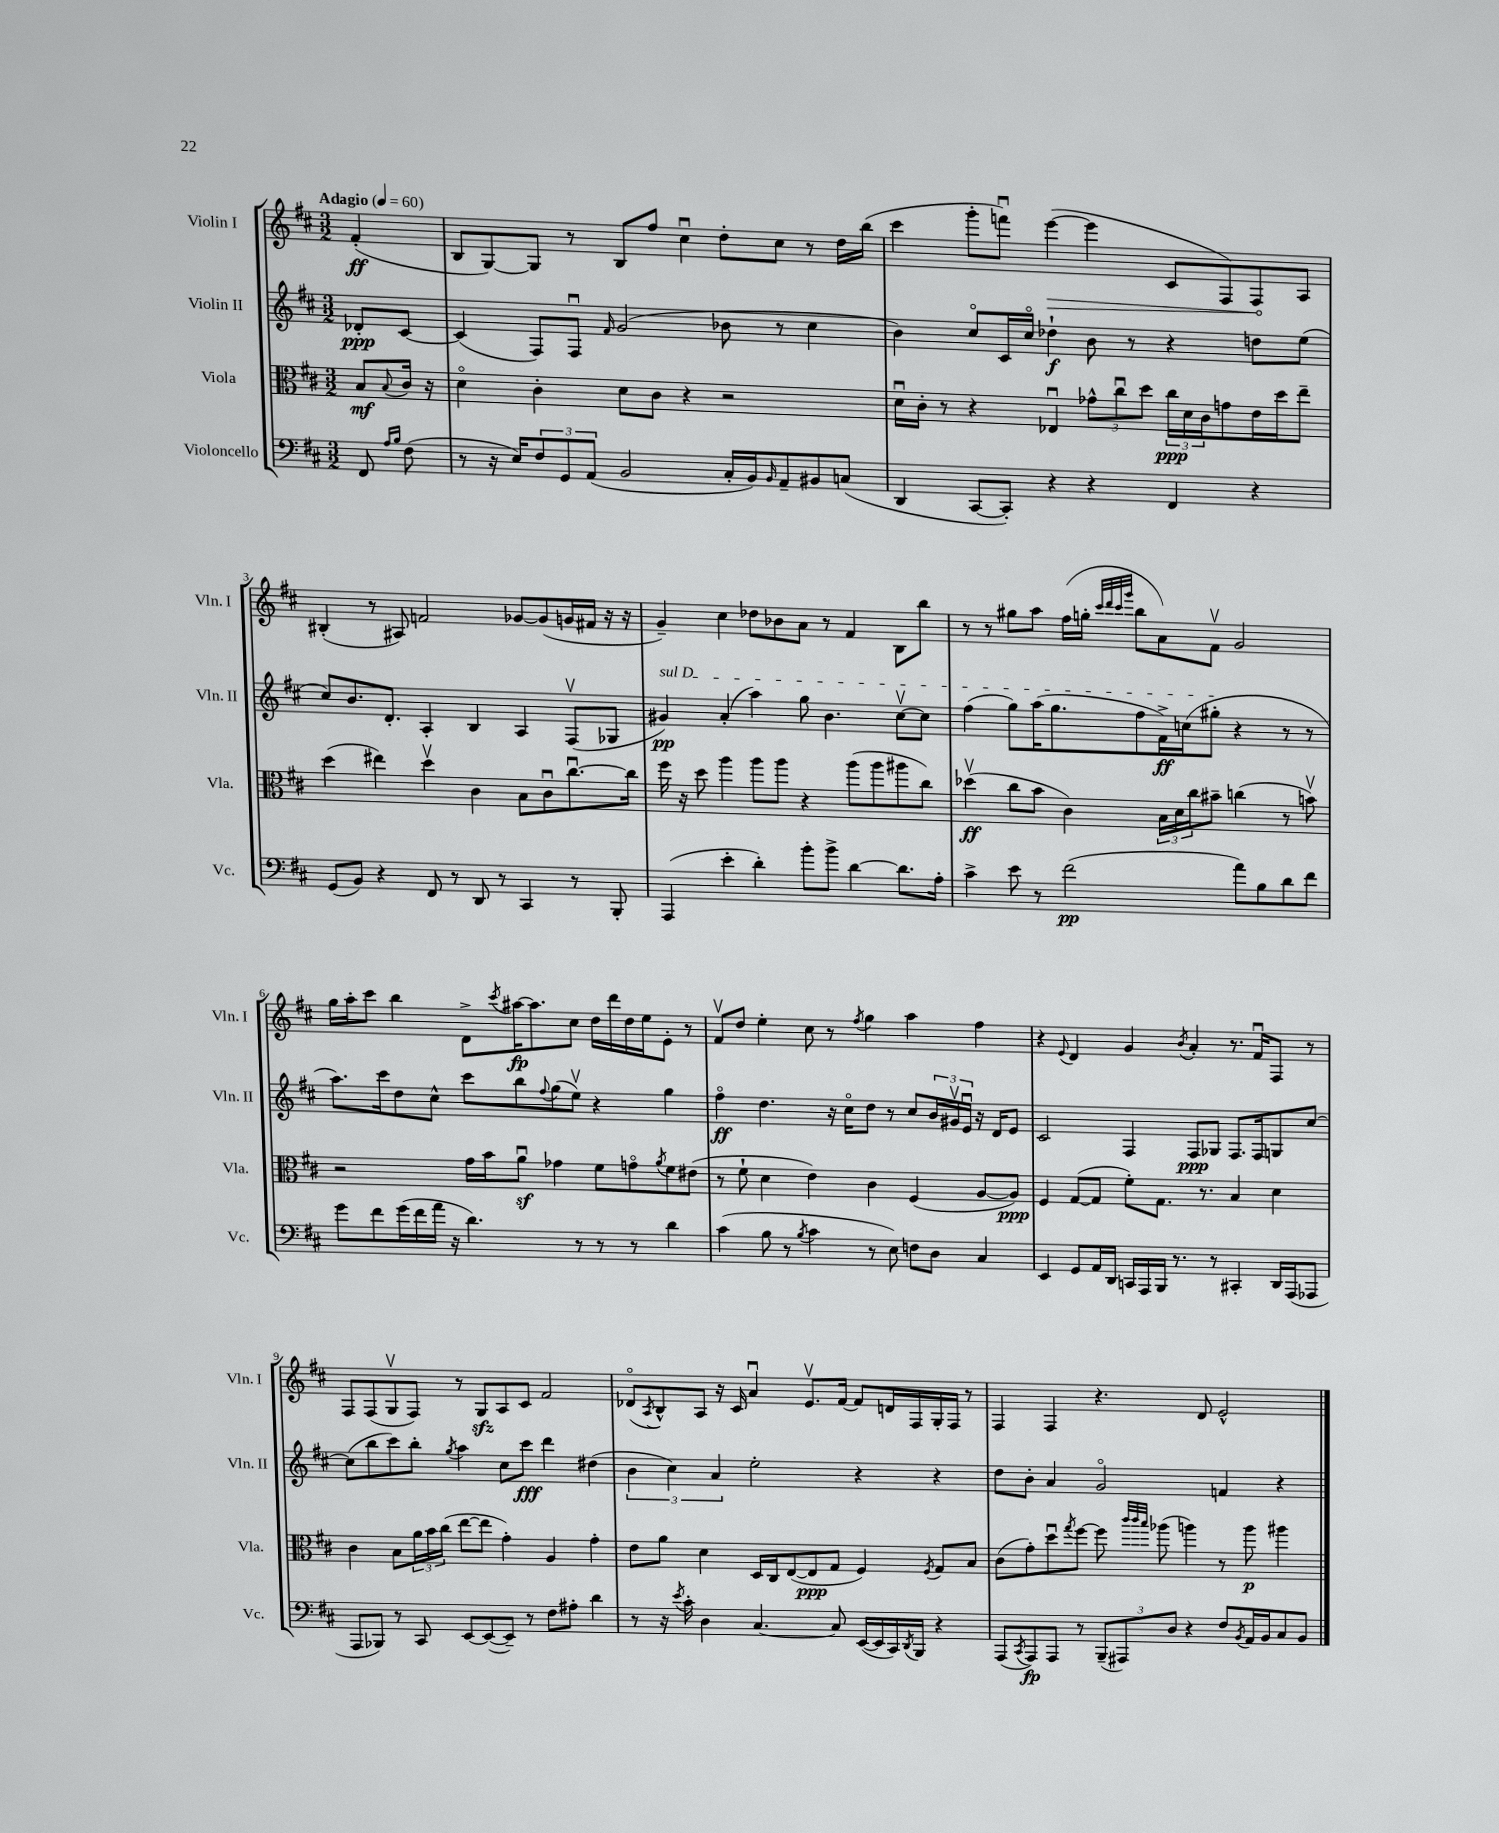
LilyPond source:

<<
\new StaffGroup <<
\new Staff = "s0" \with { instrumentName = "Violin I" shortInstrumentName = "Vln. I" } {
    \clef treble \key d \major \numericTimeSignature \time 3/2 \partial 4 \tempo "Adagio" 4 = 60
    fis'4-.\ff( |
    b8 g8~) g8 r8 b8 fis''8 cis''4\downbow d''8-. cis''8 r8 d''16 b''16( |
    cis'''4 g'''8-. f'''8\downbow) \once \override Hairpin.circled-tip = ##t e'''4~\>( e'''4 cis'8 fis8) fis8\! a8 |
    bis4-.( r8 ais8) f'2 ges'8~ ges'8( g'16 fis'16 r16 r16 |
    g'4--) cis''4 des''8 bes'8 a'8 r8 fis'4 b8 b''8 |
    r8 r8 gis''8 a''8 fis''16( g''16-. \grace { cis'''32 d'''32 cis'''32 g'''32 } b''8 a'8) fis'8\upbow g'2 |
    g''16 a''16-. cis'''8 b''4 d'8-> \acciaccatura { cis'''8 } ais''16~\fp ais''8. cis''8 d''16 d'''16 d''16 e''16 e'8-. r8 |
    fis'8\upbow d''8 e''4-. cis''8 r8 \acciaccatura { fis''8 } g''4 a''4 fis''4 |
    r4 \appoggiatura { e'8 } d'4 g'4 \acciaccatura { b'8 } a'4-. r8. fis'16\downbow fis8 r8 |
    fis8 fis8( g8\upbow fis8) r8 g8\sfz a8 cis'8 fis'2 |
    des'8\flageolet( \acciaccatura { a8 } b8-^) a8 r16 cis'16 a'4\downbow e'8.\upbow fis'16~ fis'8 d'16 fis16 g16-. fis16 r8 |
    fis4 fis4 r4. d'8 e'2-^ \bar "|." |
}
\new Staff = "s1" \with { instrumentName = "Violin II" shortInstrumentName = "Vln. II" } {
    \clef treble \key d \major \numericTimeSignature \time 3/2 \partial 4
    des'8-.\ppp cis'8~ |
    cis'4( fis8) fis8\downbow \grace { fis'16 } g'2( bes'8 r8 cis''4 |
    b'4) cis''8\flageolet cis'16 cis''16\flageolet des''4-!\f b'8 r8 r4 d''8 e''8( |
    cis''8) b'8. d'8.-. a4-. b4 a4 fis8\upbow( ges8 |
    \once \override TextSpanner.bound-details.left.text = \markup { \italic "sul D" } gis'4\pp\startTextSpan) a'4-.( a''4) g''8 b'4. cis''8~\upbow cis''8 |
    fis''4( g''8) a''16( g''8. fis''8 fis'16->\ff) c''16( gis''8-.\stopTextSpan r4 r8 r8 |
    a''8.) cis'''16 d''8 cis''8-^ cis'''8 b''8 \appoggiatura { fis''8 } g''8( e''8\upbow) r4 g''4 |
    fis''4\flageolet\ff d''4. r16 cis''16\flageolet d''8 r8 cis''8 \tuplet 3/2 { b'16 gis'16\upbow e'16\downbow } r16 d'16 e'8 |
    cis'2 fis4 fis8\ppp ges8 fis8. fis16 g8 cis''8~ |
    cis''8( b''8 cis'''8) b''8-. \acciaccatura { g''8 } a''4 cis''8 cis'''8\fff d'''4 dis''4( |
    \tuplet 3/2 { b'4 cis''4) a'4 } e''2-. r4 r4 |
    d''8 b'8-. a'4 g'2\flageolet f'4 r4 \bar "|." |
}
\new Staff = "s2" \with { instrumentName = "Viola" shortInstrumentName = "Vla." } {
    \clef alto \key d \major \numericTimeSignature \time 3/2 \partial 4
    b8\mf \appoggiatura { b8 } cis'16 r16 |
    d'4\flageolet cis'4-. d'8 cis'8 r4 r2 |
    d'16\downbow cis'16-. r8 r4 ees4\downbow \tuplet 3/2 { ges'8-^ cis''8\downbow d''8 } \tuplet 3/2 { cis''16\ppp d'16 cis'16 } g'8 e'16 d''16 e''8-- |
    d''4( eis''4) d''4\upbow cis'4 b8 cis'8\downbow cis''8.~\downbow cis''16 |
    fis''16 r16 d''8 a''4 a''8 a''8 r4 a''8( a''8 ais''8 cis''8) |
    des''4\upbow\ff( cis''8 b'8 cis'4) \tuplet 3/2 { b16 d'16 cis''16 } bis'8-- c''4( r8 b'8\upbow) |
    r2 g'16 b'16 a'8\downbow\sf ges'4 fis'8 g'8\flageolet \acciaccatura { a'8 } fis'8 eis'8( |
    r8 fis'8-! d'4 e'4) cis'4 fis4( a8~ a8\ppp) |
    fis4 g8~( g8 fis'8-.) g8. r8. b4 d'4 |
    cis'4 b8 \tuplet 3/2 { a'16 b'16 cis''16( } e''8~ e''8 g'4-.) a4 g'4-. |
    e'8 a'8 d'4 d16 cis16 e8~( e8\ppp g8 fis4) \acciaccatura { fis8 } g8 b8 |
    cis'8( g'8-.) d''8\downbow \acciaccatura { g''8 } fis''8~ fis''8 \grace { cis'''32 cis'''32 b''32 } aes''8( a''4) r8 a''8\p ais''4 \bar "|." |
}
\new Staff = "s3" \with { instrumentName = "Violoncello" shortInstrumentName = "Vc." } {
    \clef bass \key d \major \numericTimeSignature \time 3/2 \partial 4
    fis,8 \grace { a16 b16 } fis8( |
    r8 r16 e16) \tuplet 3/2 { fis8 g,8 a,8( } b,2 cis16-. b,16) \grace { b,16 } a,8-- bis,8 c8( |
    d,4 cis,8~ cis,8-.) r4 r4 fis,4 r4 |
    g,8( b,8) r4 fis,8 r8 d,8 r8 cis,4 r8 b,,8-. |
    a,,4( e'4-. d'4-.) b'8-. b'8-> d'4~ d'8. a16-. |
    cis'4-> e'8 r8 fis'2\pp( a'8) b8 d'8 fis'8 |
    g'8 fis'8 g'16( fis'16 a'16 r16 d'4.) r8 r8 r8 d'4 |
    cis'4( b8 r8 \acciaccatura { b8 } cis'4 r8 e8) f8 d8 cis4 |
    e,4 g,8 a,16 d,16 c,16 a,,16 b,,16 r8. r8 cis,4-. d,16 a,,16( aes,,8 |
    a,,8 bes,,8) r8 cis,8 e,8~ e,8~( e,8--) r8 fis8 ais8-. d'4 |
    r8 r16 \acciaccatura { e'8 } cis'16-. d4 cis4.~ cis8 e,16~( e,16 cis,16) \acciaccatura { d,8 } b,,16 r4 |
    a,,8( \acciaccatura { cis,8 } a,,8\fp) a,,8 r8 \tuplet 3/2 { b,,8--( ais,,8) d8 } r4 fis8 \acciaccatura { b,8 } a,16 b,16 cis8 b,8 \bar "|." |
}
>>
>>
